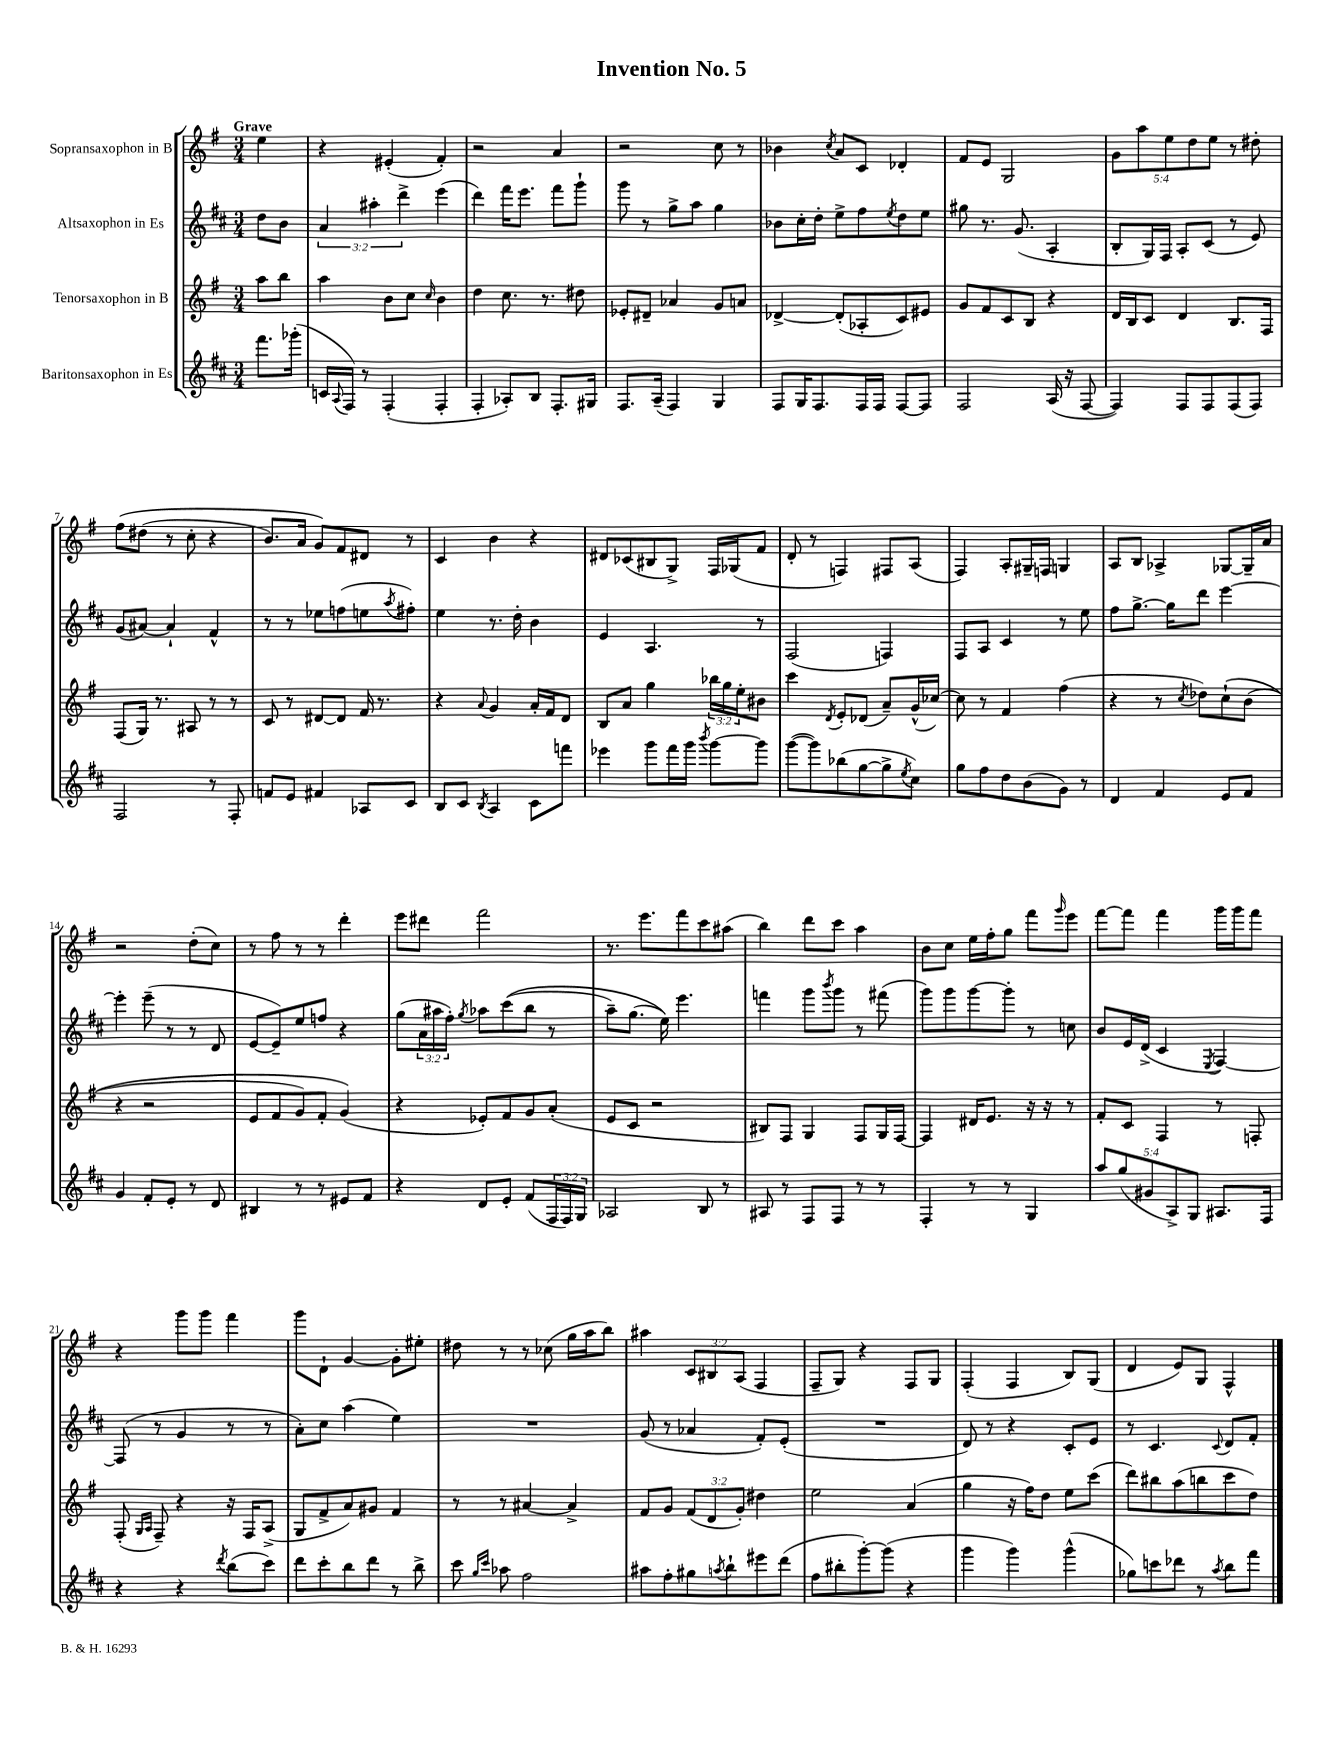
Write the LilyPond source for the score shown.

\header { title = "Invention No. 5" }
<<
\new StaffGroup <<
\new Staff = "s0" \with { instrumentName = "Sopransaxophon in B" } {
    \clef treble \key g \major \numericTimeSignature \time 3/4 \override Staff.TupletNumber.text = #tuplet-number::calc-fraction-text \partial 4 \tempo "Grave"
    e''4 |
    r4 eis'4-.( fis'4-.) |
    r2 a'4 |
    r2 c''8 r8 |
    bes'4 \acciaccatura { c''8 } a'8 c'8 des'4-. |
    fis'8 e'8 g2 |
    \tuplet 5/4 { g'8 a''8 e''8 d''8 e''8 } r8 dis''8-. |
    fis''8\( dis''8( r8 c''8-. r4 |
    b'8.) a'16 g'8\) fis'8 dis'8 r8 |
    c'4 b'4 r4 |
    dis'8 ces'8( bis8 g8->) fis16 ges16( fis'8 |
    d'8-. r8 f4) fis8 a8( |
    fis4) a8-. gis16-- f16 g4 |
    a8 b8 aes4-> ges8~ ges16-- a'16 |
    r2 d''8-.( c''8) |
    r8 fis''8 r8 r8 d'''4-. |
    e'''8 dis'''8 fis'''2 |
    r8. e'''8. fis'''8 c'''8 ais''8( |
    b''4) d'''8 c'''8 a''4 |
    b'8 c''8 e''16 fis''16-. g''8 fis'''8 \grace { g'''16 } e'''8 |
    fis'''8~ fis'''8 fis'''4 g'''16 g'''16 fis'''8 |
    r4 g'''8 g'''8 fis'''4 |
    g'''8 d'8-! g'4~ g'8-. eis''8-. |
    dis''8 r8 r8 ces''8( g''16 a''16 b''8) |
    ais''4 \tuplet 3/2 { c'8 bis8 a8( } fis4 |
    fis8-- g8) r4 fis8 g8 |
    fis4-.( fis4 b8) g8( |
    d'4 e'8) g8 fis4-^ \bar "|." |
}
\new Staff = "s1" \with { instrumentName = "Altsaxophon in Es" } {
    \clef treble \key d \major \numericTimeSignature \time 3/4 \override Staff.TupletNumber.text = #tuplet-number::calc-fraction-text \partial 4
    d''8 b'8 |
    \tuplet 3/2 { a'4 ais''4-. d'''4-> } e'''4( |
    d'''4) fis'''16 e'''8. fis'''8 g'''8-! |
    g'''8 r8 g''8-> a''8 g''4 |
    bes'8 cis''16-. d''16-. e''8-> fis''8 \acciaccatura { e''8 } d''8 e''8 |
    gis''8 r8. g'8.( a4-. |
    b8-. g16) fis16 a8-. cis'8( r8 e'8) |
    g'8( ais'8~) ais'4-! fis'4-^ |
    r8 r8 ees''8 f''8( e''8 \acciaccatura { a''8 } fis''8-.) |
    e''4 r8. d''16-. b'4 |
    e'4 a4. r8 |
    fis2( f4) |
    fis8 a8 cis'4 r8 e''8 |
    fis''8 g''8.~-> g''16 d'''8 e'''4~ |
    e'''4-. e'''8--( r8 r8 d'8 |
    e'8~ e'8--) e''8 f''8 r4 |
    g''8( \tuplet 3/2 { a'16 ais''16 fis''16-.) } \acciaccatura { g''8 } aes''8 cis'''8(\( b''8 r8 |
    a''8--) g''8.( e''16)\) e'''4. |
    f'''4 g'''8 \acciaccatura { b'''8 } g'''8 r8 fis'''8( |
    g'''8) g'''8 g'''8~ g'''8-. r8 c''8 |
    b'8 e'16 d'16->( cis'4 \acciaccatura { e8 } fis4~) |
    fis8( r8 g'4 r8 r8 |
    a'8-.) cis''8 a''4( e''4) |
    R2. |
    g'8( r8 aes'4 fis'8-.) e'8-.( |
    R2. |
    d'8) r8 r4 cis'8-. e'8 |
    r8 cis'4. \appoggiatura { cis'8 } d'8 fis'8-. \bar "|." |
}
\new Staff = "s2" \with { instrumentName = "Tenorsaxophon in B" } {
    \clef treble \key g \major \numericTimeSignature \time 3/4 \override Staff.TupletNumber.text = #tuplet-number::calc-fraction-text \partial 4
    a''8 b''8 |
    a''4 b'8 c''8 \grace { c''16 } b'4 |
    d''4 c''8. r8. dis''8 |
    ees'8-. dis'8-- aes'4 g'8 a'8 |
    des'4~-> des'8-.( aes8-. c'8) eis'8 |
    g'8 fis'8 c'8 b8 r4 |
    d'16 b16 c'8 d'4 b8. fis16 |
    fis8( g16) r8. ais8 r8 r8 |
    c'8 r8 dis'8~ dis'8 fis'16 r8. |
    r4 \appoggiatura { a'8 } g'4 a'16-. fis'16 d'8 |
    b8 a'8 g''4 \tuplet 3/2 { bes''16 g''16 e''16-. } bis'8 |
    c'''4 \acciaccatura { d'8 } e'8-. des'8( a'8--) g'16-^( ces''16~) |
    ces''8 r8 fis'4 fis''4( |
    r4 r8 \acciaccatura { c''8 } des''8) c''8-!\( b'8( |
    r4 r2 |
    e'8 fis'8 g'8) fis'8-. g'4(\) |
    r4 ees'8-.) fis'8 g'8 a'8-.( |
    e'8 c'8 r2 |
    bis8) fis8 g4 fis8 g16 fis16~ |
    fis4 dis'16 e'8. r16 r16 r8 |
    fis'8-. c'8 fis4 r8 f8-. |
    fis8-.( \grace { g16 a16 } fis8--) r4 r16 fis16 a8->( |
    g8 fis'8-> a'8) gis'8 fis'4 |
    r8 r8 ais'4~ ais'4-> |
    fis'8 g'8 \tuplet 3/2 { fis'8( d'8 g'8-.) } dis''4 |
    e''2 a'4( |
    g''4 r16 fis''16) d''8 e''8 c'''8( |
    d'''8) bis''8 a''8( b''8 c'''8 d''8) \bar "|." |
}
\new Staff = "s3" \with { instrumentName = "Baritonsaxophon in Es" } {
    \clef treble \key d \major \numericTimeSignature \time 3/4 \override Staff.TupletNumber.text = #tuplet-number::calc-fraction-text \partial 4
    fis'''8. ges'''16-.( |
    c'16 \appoggiatura { a8 } fis16) r8 fis4-.( fis4-. |
    fis4-. aes8-.) b8 fis8.-. gis16 |
    fis8. a16--( fis4) g4 |
    fis8 g16 fis8. fis16 fis16 fis8~ fis8 |
    fis2 a16( r16 fis8~ |
    fis4) fis8 fis8 fis8( fis8) |
    fis2 r8 fis8-. |
    f'8 e'8 fis'4 aes8 cis'8 |
    b8 cis'8 \acciaccatura { b8 } a4 cis'8 f'''8 |
    ees'''4 g'''8 fis'''16 g'''16 \acciaccatura { b'''8 } g'''8~ g'''8 |
    g'''8~( g'''8) bes''8( g''8~ g''8-> \acciaccatura { e''8 } cis''8) |
    g''8 fis''8 d''8 b'8( g'8) r8 |
    d'4 fis'4 e'8 fis'8 |
    g'4 fis'8-. e'8-. r8 d'8 |
    bis4 r8 r8 eis'8 fis'8 |
    r4 d'8 e'8-. fis'8( \tuplet 3/2 { fis16 fis16) g16 } |
    aes2 b8 r8 |
    ais8 r8 fis8 fis8 r8 r8 |
    fis4-. r8 r8 g4 |
    \tuplet 5/4 { a''8 g''8( gis'8 a8->) g8 } ais8. fis16 |
    r4 r4 \acciaccatura { d'''8 } b''8( cis'''8) |
    d'''8 cis'''8-. b''8 d'''8 r8 b''8-> |
    cis'''8 \grace { g''16 cis'''16 } aes''8 fis''2 |
    ais''8 fis''8-. gis''8 \acciaccatura { a''8 } b''8-! eis'''8 d'''8( |
    fis''8 bis''8-. g'''8~-.) g'''8( r4 |
    g'''4 g'''4) g'''4-^( |
    ges''8) c'''8 des'''8 r8 \acciaccatura { a''8 } b''8 fis'''8 \bar "|." |
}
>>
>>
